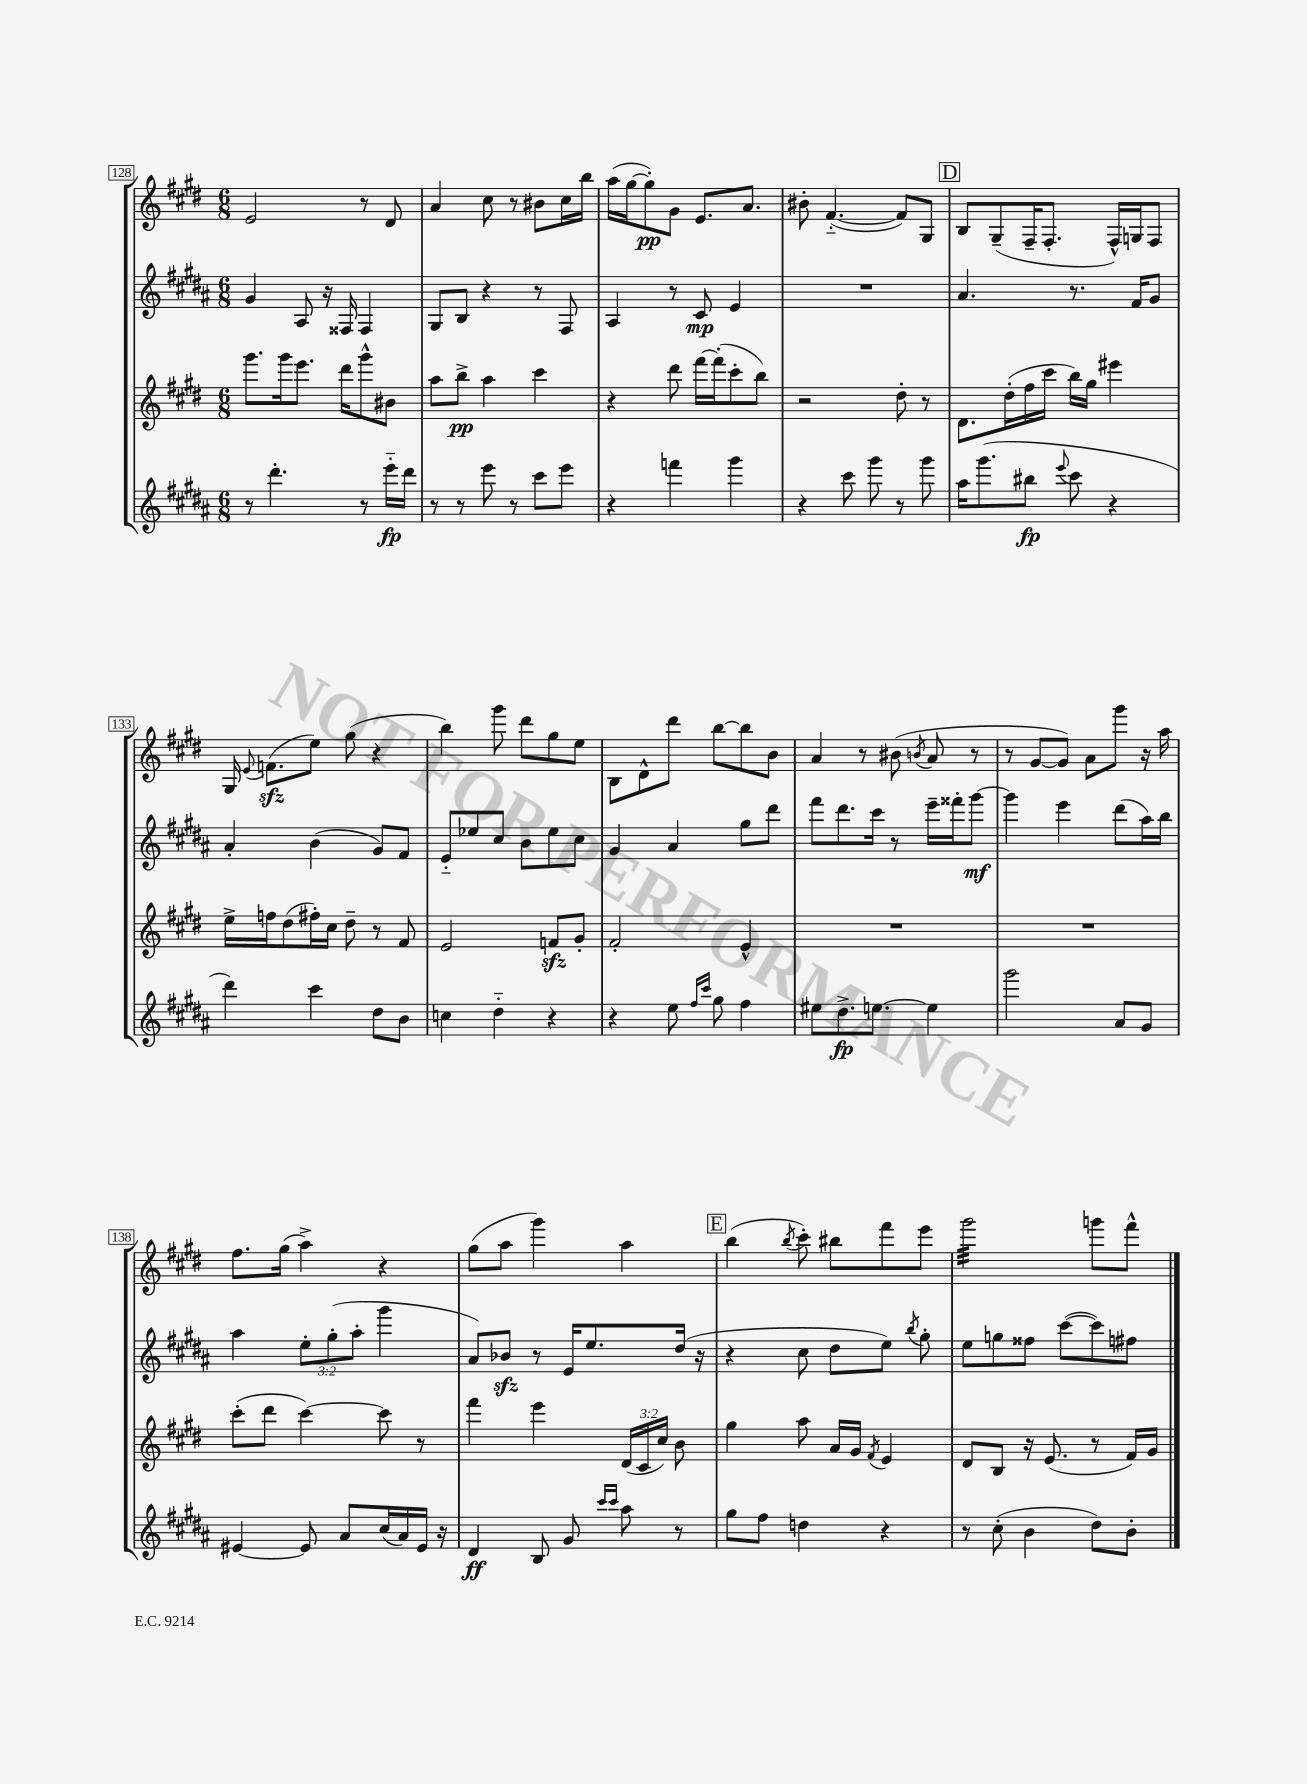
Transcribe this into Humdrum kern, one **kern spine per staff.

**kern	**kern	**kern	**kern
*staff4	*staff3	*staff2	*staff1
*clefG2	*clefG2	*clefG2	*clefG2
*k[f#c#g#d#a#]	*k[f#c#g#d#]	*k[f#c#g#d#a#]	*k[f#c#g#d#]
*M6/8	*M6/8	*M6/8	*M6/8
8r	8.ggg#	4g#	2e
4.ddd#'	.	.	.
.	16ggg#	.	.
.	8.eee	8A#	.
.	.	16r	.
.	16ddd#	16F##	.
8r	8ggg#^^	4F##	8r
16eee'~	8b#	.	8d#
16ddd#	.	.	.
=	=	=	=
8r	8aa	8G#	4a
8r	8bb^	8B	.
8eee	4aa	4r	8cc#
8r	.	.	8r
8ccc#	4ccc#	8r	8b#
8eee	.	8F#	16cc#
.	.	.	16bb
=	=	=	=
4r	4r	4A#	(16aa
.	.	.	[16gg#
.	.	.	8gg#'])
4fff	8ddd#	8r	8g#
.	[16fff#	8c#	8.e
.	(16fff#']	.	.
4ggg#	8ccc#'	4e	.
.	.	.	8.a
.	8bb)	.	.
=	=	=	=
4r	2r	2.r	8b#'
.	.	.	([4.f#'~
8ccc#	.	.	.
8ggg#	.	.	.
8r	8dd#'	.	8f#])
8ggg#	8r	.	8G#
=	=	=	=
16aa#	8.d#	4.a#	8B
(8.ggg#	.	.	.
.	.	.	(8G#~
.	(16dd#'	.	.
8bb#	16ff#	.	16F#~
.	16ccc#	.	8.F#'
8qqeee	.	.	.
8ccc#	16bb)	8.r	.
.	16gg#	.	.
4r	4eee#	.	16F#^^)
.	.	16f#	16G
.	.	8g#	8F#
=	=	=	=
4ddd#)	16ee^	4a#'	16G#
.	.	.	8qqe
.	16ff	.	(8.f
.	(8dd#	.	.
4ccc#	16ff#')	(4b	8ee)
.	16cc#	.	.
.	8dd#~	.	(8gg#
8dd#	8r	8g#)	4r
8b	8f#	8f#	.
=	=	=	=
4cc	2e	8e'~	4bb)
.	.	8ee-	.
4dd#'~	.	8cc#	8ggg#
.	.	8b	8ddd#
4r	8f	8ee-	8gg#
.	8g#'	8cc#	8ee
=	=	=	=
4r	2f#'	4g#	8B
.	.	.	8d#^^
8ee	.	4a#	8ddd#
16qqff#	.	.	.
16qqccc#	.	.	.
8gg#	.	.	[8bb
4ff#	4e^^	8gg#	8bb]
.	.	8ddd#	8b
=	=	=	=
8ee#	2.r	8fff#	4a
8.dd#^	.	8.ddd#	.
.	.	.	8r
[8.ee	.	16ccc#	.
.	.	8r	(8b#
.	.	.	8qb
4ee]	.	16eee~	8a
.	.	16fff##'	.
.	.	[8ggg#	8r
=	=	=	=
2ggg#	2.r	4ggg#]	8r
.	.	.	[8g#
.	.	4eee	8g#])
.	.	.	8a
8a#	.	(8ddd#	8ggg#
8g#	.	16aa#)	16r
.	.	16bb	16aa
=	=	=	=
[4e#	(8ccc#'	4aa#	8.ff#
.	8ddd#	.	.
.	.	.	(16gg#
8e#]	[4ccc#)	12ee'	4aa^)
.	.	(12gg#'	.
8a#	.	.	.
.	.	12aa#'	.
(16cc#	8ccc#]	4ggg#	4r
16a#)	.	.	.
16e#	8r	.	.
16r	.	.	.
=	=	=	=
4d#	4fff#	8a#)	(8gg#
.	.	8b-	8aa
8B	4eee	8r	4ggg#)
8g#	.	16e	.
.	.	8.ee	.
16qqccc#	.	.	.
16qqccc#	.	.	.
8aa#	(24d#	.	4aa
.	24c#	.	.
.	24cc#)	.	.
8r	8b	(16dd#	.
.	.	16r	.
=	=	=	=
8gg#	4gg#	4r	(4bb
8ff#	.	.	.
.	.	.	8qbb
4dd	8aa	8cc#	8ccc#')
.	16a	8dd#	8bb#
.	16g#	.	.
.	8qf#	.	.
4r	4e	8ee)	8fff#
.	.	8qbb	.
.	.	8gg#'	8eee
=	=	=	=
8r	8d#	8ee	2ggg#
(8cc#'	8B	8gg	.
4b	16r	8ff##	.
.	(8.e	.	.
.	.	([8ccc#	.
8dd#)	8r	8ccc#])	8ggg
8b'	16f#)	8ff#	8fff#^^
.	16g#	.	.
==	==	==	==
*-	*-	*-	*-
